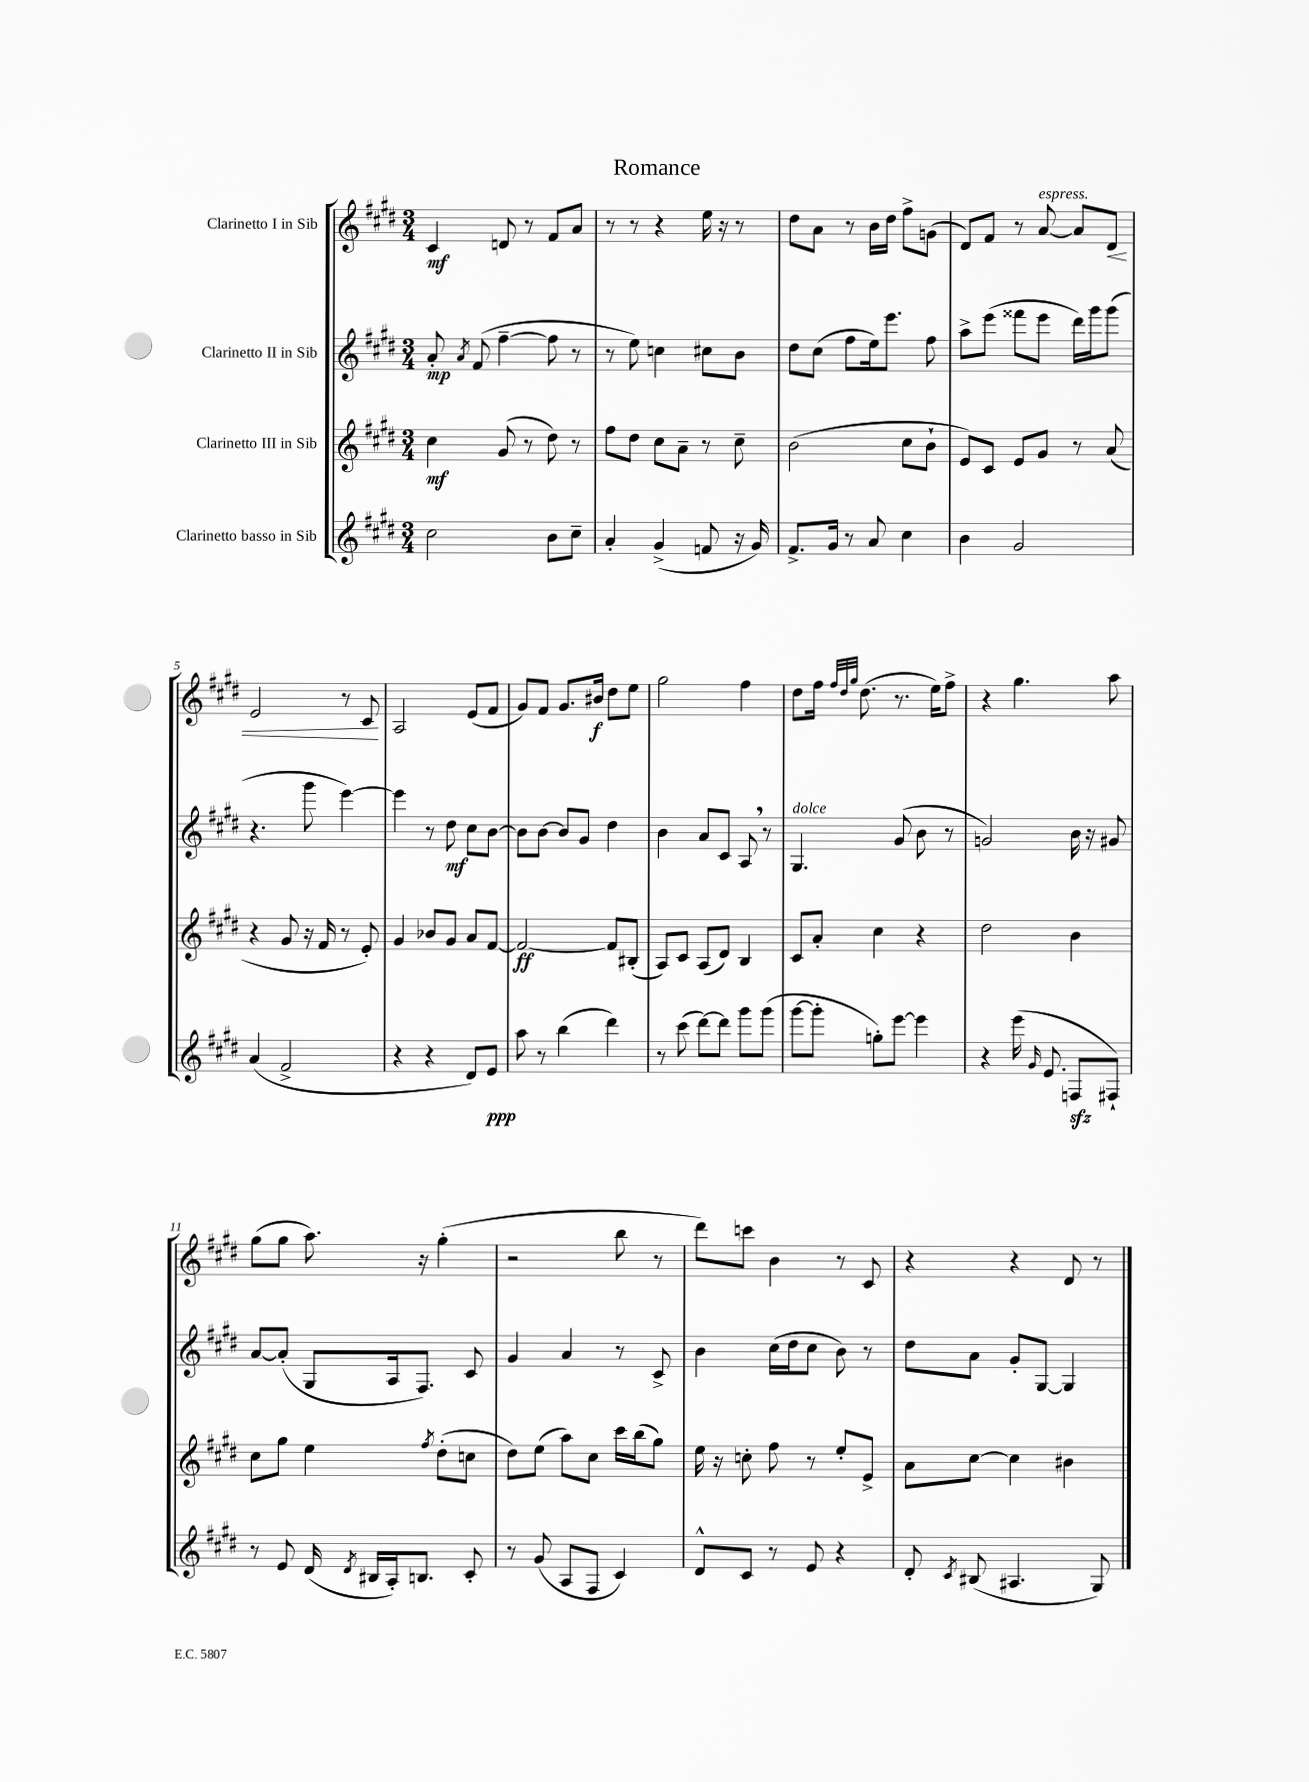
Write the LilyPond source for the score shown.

\header { title = "Romance" }
<<
\new StaffGroup <<
\new Staff = "s0" \with { instrumentName = "Clarinetto I in Sib" } {
    \clef treble \key e \major \numericTimeSignature \time 3/4
    \autoBeamOff cis'4\mf d'8 r8 fis'8[ a'8] |
    r8 r8 r4 e''16 r16 r8 |
    dis''8[ a'8] r8 b'16[ dis''16] fis''8[-> g'8]( |
    dis'8[) fis'8] r8 a'8~^\markup { \italic "espress." } a'8[ dis'8]\< |
    e'2 r8 cis'8\! |
    a2 e'8[( fis'8] |
    gis'8[) fis'8] gis'8.[ bis'16]\f dis''8[ e''8] |
    gis''2 fis''4 |
    dis''8[ fis''16] \grace { fis''32[ dis''32 gis''32] } dis''8.( r8. e''16[) fis''8]-> |
    r4 gis''4. a''8 |
    gis''8[( gis''8] a''8.) r16 gis''4-.( |
    r2 b''8 r8 |
    dis'''8[) c'''8] b'4 r8 cis'8 |
    r4 r4 dis'8 r8 \bar "|." |
}
\new Staff = "s1" \with { instrumentName = "Clarinetto II in Sib" } {
    \clef treble \key e \major \numericTimeSignature \time 3/4
    \autoBeamOff a'8-.\mp \acciaccatura { a'8 } fis'8( fis''4~-- fis''8 r8 |
    r8 e''8) c''4 cis''8[ b'8] |
    dis''8[ cis''8]( fis''8[ e''16) e'''8.] fis''8 |
    a''8[-> e'''8]( fisis'''8[ e'''8] dis'''16[) gis'''16 gis'''8]( |
    r4. gis'''8 e'''4~) |
    e'''4 r8 dis''8\mf cis''8[ b'8]~ |
    b'8[ b'8]~ b'8[ gis'8] dis''4 |
    b'4 a'8[ cis'8] a8 \breathe r8 |
    gis4.^\markup { \italic "dolce" } gis'8( b'8 r8 |
    g'2) b'16 r16 gis'8 |
    a'8[~ a'8]-.( gis8[ a16 fis8.]) cis'8 |
    gis'4 a'4 r8 cis'8-> |
    b'4 cis''16[( dis''16 cis''8] b'8) r8 |
    dis''8[ a'8] gis'8[-. gis8]~ gis4 \bar "|." |
}
\new Staff = "s2" \with { instrumentName = "Clarinetto III in Sib" } {
    \clef treble \key e \major \numericTimeSignature \time 3/4
    \autoBeamOff cis''4\mf gis'8( r8 dis''8) r8 |
    fis''8[ dis''8] cis''8[ a'8]-- r8 cis''8-- |
    b'2( cis''8[ b'8]-! |
    e'8[) cis'8] e'8[ gis'8] r8 a'8( |
    r4 gis'8 r16 fis'16 r8 e'8-.) |
    gis'4 bes'8[ gis'8] a'8[ fis'8]~ |
    fis'2~\ff fis'8[ bis8]-.( |
    a8[) cis'8] a8[( dis'8]) b4 |
    cis'8[ a'8]-. cis''4 r4 |
    dis''2 b'4 |
    cis''8[ gis''8] e''4 \acciaccatura { fis''8 } dis''8[-.( c''8] |
    dis''8[) e''8]( a''8[) cis''8] cis'''16[ b''16( gis''8]) |
    e''16 r16 c''8-. fis''8 r8 e''8[-. e'8]-> |
    a'8[ cis''8]~ cis''4 bis'4 \bar "|." |
}
\new Staff = "s3" \with { instrumentName = "Clarinetto basso in Sib" } {
    \clef treble \key e \major \numericTimeSignature \time 3/4
    \autoBeamOff cis''2 b'8[ cis''8]-- |
    a'4-. gis'4->( f'8 r16 gis'16) |
    fis'8.[-> gis'16] r8 a'8 cis''4 |
    b'4 gis'2 |
    a'4( fis'2-> |
    r4 r4 dis'8[) e'8]\ppp |
    a''8 r8 b''4( dis'''4) |
    r8 cis'''8( dis'''8[~) dis'''8] gis'''8[ gis'''8]( |
    gis'''8[~ gis'''8]-. g''8[-.) e'''8]~ e'''4 |
    r4 e'''16( \grace { gis'16 } e'8. f8[\sfz fis8]-!) |
    r8 e'8 dis'16( \acciaccatura { dis'8 } bis16[ a16-.) b8.] cis'8-. |
    r8 gis'8( a8[ fis8] cis'4) |
    dis'8[-^ cis'8] r8 e'8 r4 |
    dis'8-. \acciaccatura { cis'8 } bis8( ais4. gis8) \bar "|." |
}
>>
>>
